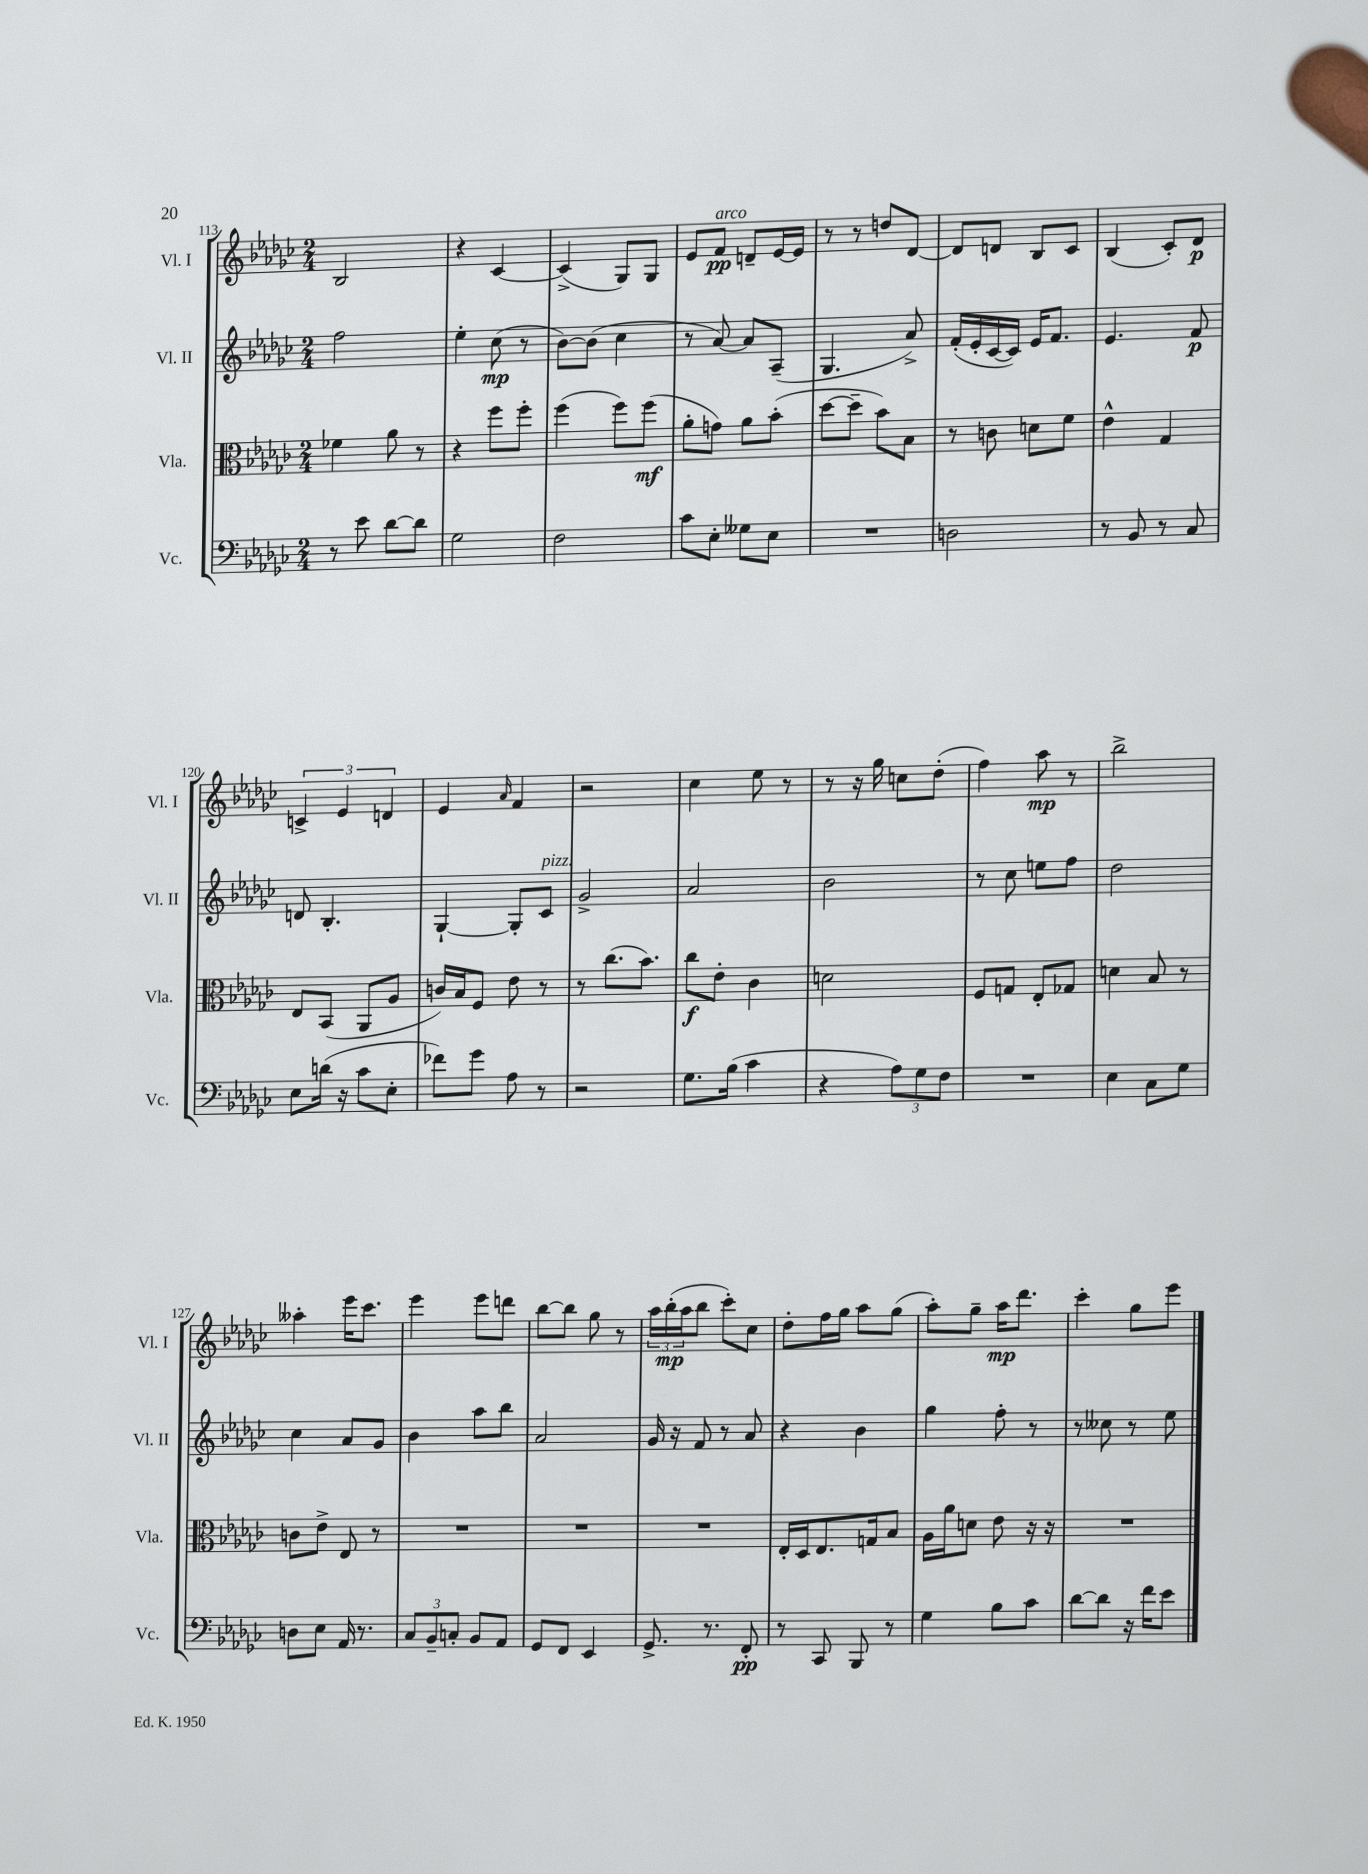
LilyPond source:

<<
\new StaffGroup <<
\new Staff = "s0" \with { instrumentName = "Vl. I" shortInstrumentName = "Vl. I" } {
    \clef treble \key ges \major \numericTimeSignature \time 2/4
    bes2 |
    r4 ces'4~ |
    ces'4->( ges8) ges8 |
    ees'8 f'8\pp^\markup { \italic "arco" } d'8-- ees'16~ ees'16 |
    r8 r8 d''8 des'8~ |
    des'8 d'8 bes8 ces'8 |
    bes4( ces'8-.) des'8\p |
    \tuplet 3/2 { c'4-> ees'4 d'4 } |
    ees'4 \grace { aes'16 } f'4 |
    r2 |
    ces''4 ees''8 r8 |
    r8 r16 ges''16 c''8 des''8-.( |
    f''4) aes''8\mp r8 |
    bes''2-> |
    aeses''4-. ees'''16 ces'''8. |
    ees'''4 ees'''8 d'''8 |
    bes''8~ bes''8 ges''8 r8 |
    \tuplet 3/2 { aes''16 bes''16-.\mp( aes''16 } bes''8 ces'''8-.) ces''8 |
    des''8-. f''16 ges''16 aes''8 ges''8( |
    aes''8-.) ges''8-- aes''16\mp des'''8. |
    ces'''4-. ges''8 ees'''8 \bar "|." |
}
\new Staff = "s1" \with { instrumentName = "Vl. II" shortInstrumentName = "Vl. II" } {
    \clef treble \key ges \major \numericTimeSignature \time 2/4
    f''2 |
    ees''4-. ces''8\mp( r8 |
    bes'8~) bes'8( ces''4 |
    r8 aes'8~) aes'8 aes8--( |
    ges4. aes'8->) |
    f'16-.( ees'16-. ces'16~ ces'16) ees'16 f'8. |
    ees'4. f'8\p |
    d'8 bes4.-. |
    ges4~-! ges8-. ces'8^\markup { \italic "pizz." } |
    ges'2-> |
    aes'2 |
    bes'2 |
    r8 ces''8 e''8 f''8 |
    des''2 |
    ces''4 aes'8 ges'8 |
    bes'4 aes''8 bes''8 |
    aes'2 |
    ges'16 r16 f'8 r8 aes'8 |
    r4 bes'4 |
    ges''4 f''8-. r8 |
    r8 ceses''8 r8 ees''8 \bar "|." |
}
\new Staff = "s2" \with { instrumentName = "Vla." shortInstrumentName = "Vla." } {
    \clef alto \key ges \major \numericTimeSignature \time 2/4
    fes'4 aes'8 r8 |
    r4 f''8 f''8-. |
    f''4( f''8) f''8\mf( |
    aes'8-. g'8) aes'8 bes'8-.( |
    des''8~ des''8-- bes'8) bes8 |
    r8 c'8 d'8 f'8 |
    ees'4-^ ges4 |
    ees8 bes,8( aes,8 aes8 |
    c'16) bes16 f8 ees'8 r8 |
    r8 ces''8.( bes'8.) |
    ces''8\f ees'8-. ces'4 |
    d'2 |
    f8 g8 ees8-. ges8 |
    d'4 bes8 r8 |
    c'8 ees'8-> ees8 r8 |
    R2 |
    R2 |
    R2 |
    ees16-. des16 ees8. g16 bes8 |
    aes16 aes'16 d'8 ees'8 r16 r16 |
    R2 \bar "|." |
}
\new Staff = "s3" \with { instrumentName = "Vc." shortInstrumentName = "Vc." } {
    \clef bass \key ges \major \numericTimeSignature \time 2/4
    r8 ees'8 des'8~ des'8 |
    ges2 |
    f2 |
    ces'8 ees8-. geses8 ees8 |
    R2 |
    d2 |
    r8 bes,8 r8 ces8 |
    ees8 d'16( r16 ces'8 ees8-. |
    fes'8) ges'8 aes8 r8 |
    r2 |
    ges8. bes16( ces'4 |
    r4 \tuplet 3/2 { aes8) ges8 f8 } |
    R2 |
    ees4 ces8 ges8 |
    d8 ees8 aes,16 r8. |
    \tuplet 3/2 { ces8 bes,8-- c8-. } bes,8 aes,8 |
    ges,8 f,8 ees,4 |
    ges,8.-> r8. f,8-.\pp |
    r8 ces,8 bes,,8 r8 |
    ges4 bes8 ces'8 |
    des'8~ des'8 r16 f'16 ees'8 \bar "|." |
}
>>
>>
\layout { \context { \Score currentBarNumber = #113 } }
